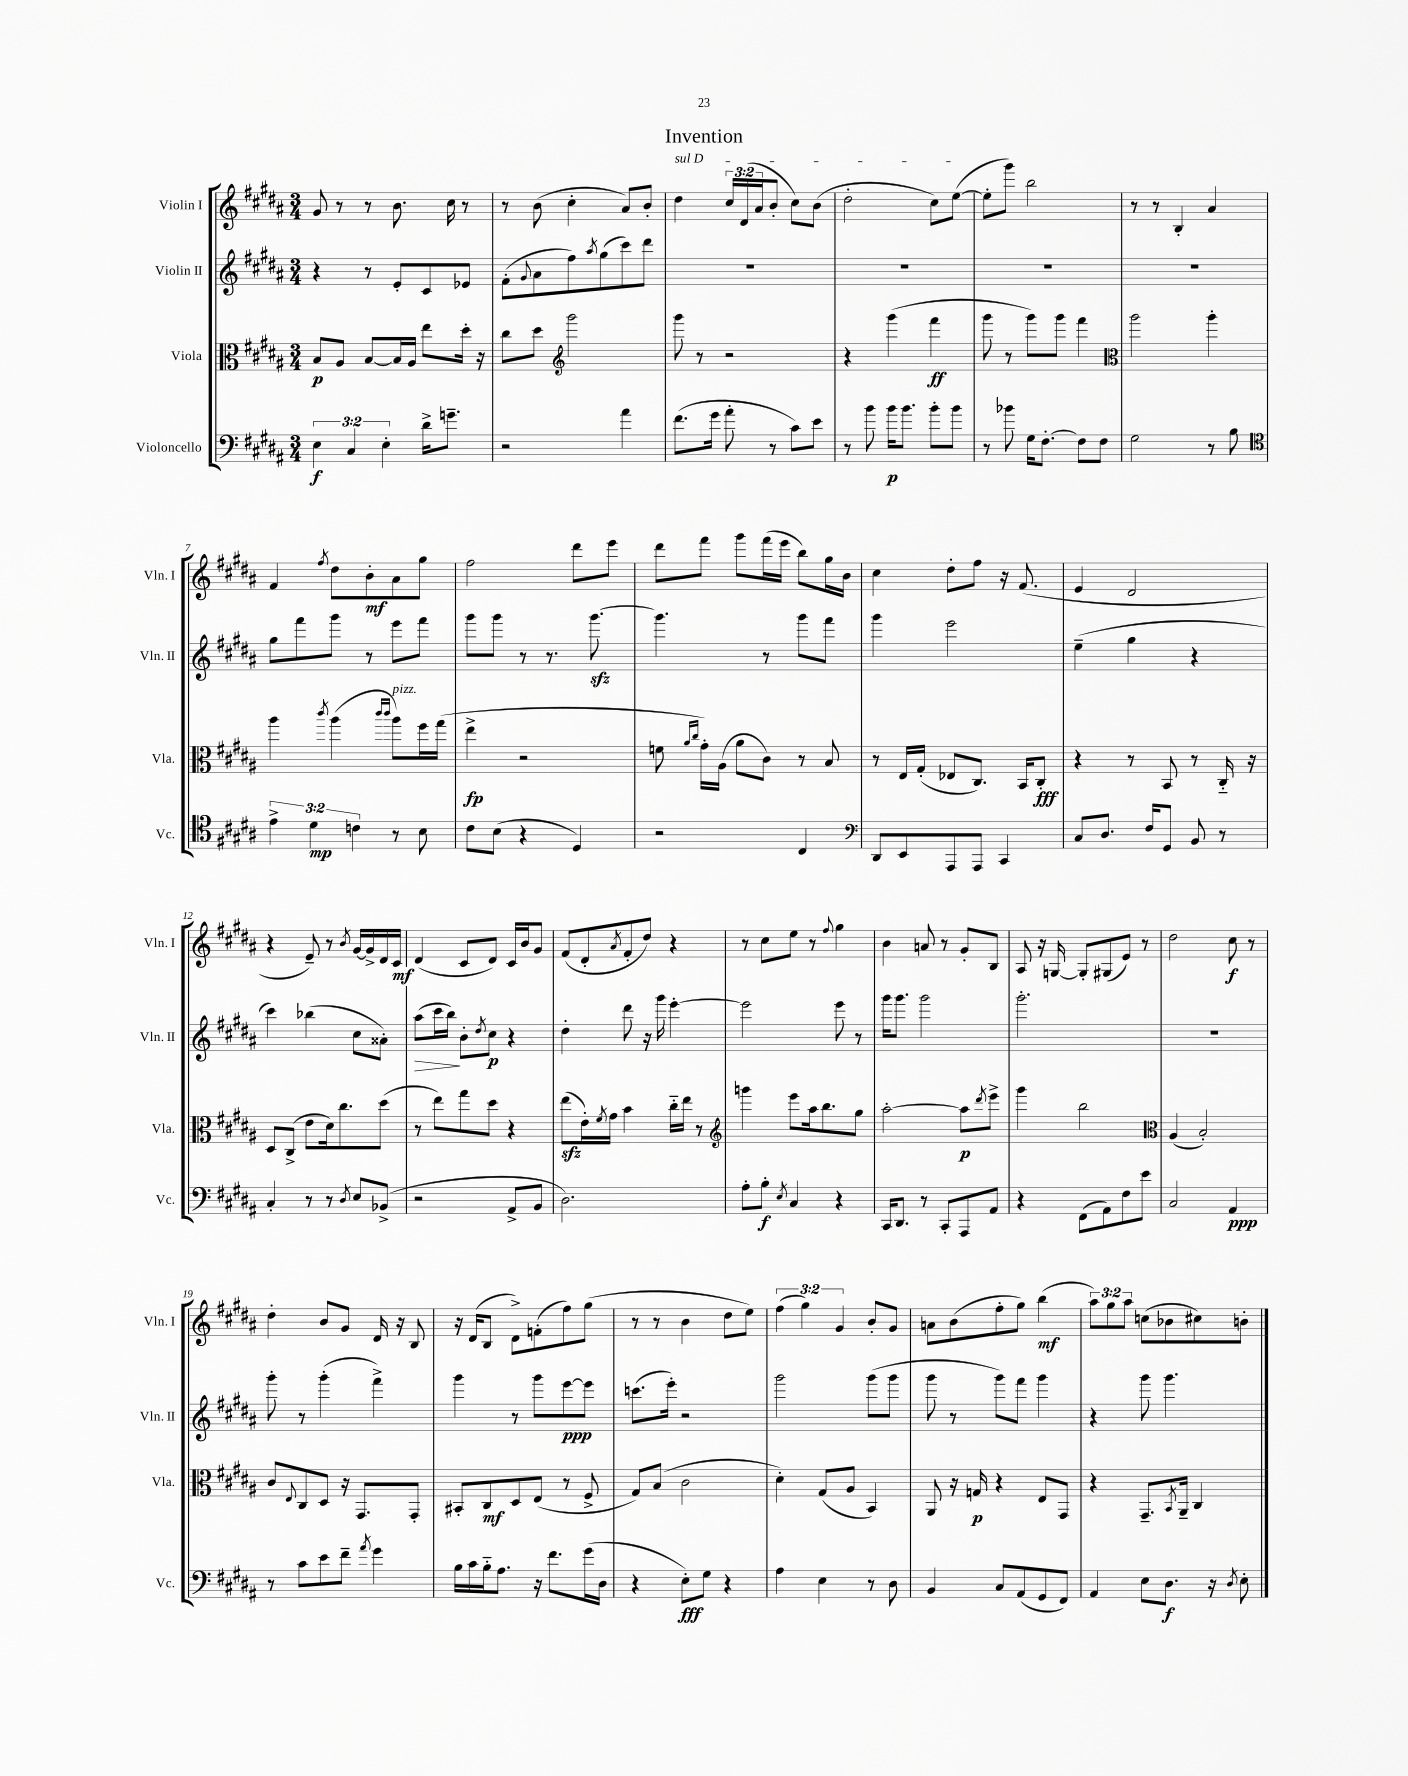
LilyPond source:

\header { title = "Invention" }
<<
\new StaffGroup <<
\new Staff = "s0" \with { instrumentName = "Violin I" shortInstrumentName = "Vln. I" } {
    \clef treble \key b \major \numericTimeSignature \time 3/4 \override Staff.TupletNumber.text = #tuplet-number::calc-fraction-text
    gis'8 r8 r8 b'8. cis''16 r8 |
    r8 b'8( cis''4-. ais'8) b'8-. |
    \once \override TextSpanner.bound-details.left.text = \markup { \italic "sul D" } dis''4\startTextSpan \tuplet 3/2 { cis''16 dis'16( ais'16 } b'8-. cis''8) b'8( |
    dis''2-. cis''8) e''8~\stopTextSpan( |
    e''8-. gis'''8) b''2 |
    r8 r8 b4-. ais'4 |
    fis'4 \acciaccatura { fis''8 } dis''8 b'8-.\mf ais'8 gis''8 |
    fis''2 dis'''8 e'''8 |
    dis'''8 fis'''8 gis'''8 fis'''16( e'''16 b''8) gis''16 b'16 |
    cis''4 dis''8-. fis''8 r16 fis'8.( |
    e'4 dis'2 |
    r4 e'8--) r8 \acciaccatura { b'8 } gis'16~ gis'16-> dis'16 cis'16\mf |
    dis'4( cis'8 dis'8) cis'16 b'16 gis'8 |
    fis'8( dis'8-. \acciaccatura { ais'8 } fis'8-. dis''8) r4 |
    r8 cis''8 e''8 r8 \appoggiatura { fis''8 } gis''4 |
    b'4 a'8 r8 gis'8-. b8 |
    ais8 r16 g16~ g8-. gis8( e'8) r8 |
    dis''2 cis''8\f r8 |
    dis''4-. b'8 gis'8 dis'16 r16 b8 |
    r16 dis'16( b8 dis'8->) f'8-.( fis''8) gis''8( |
    r8 r8 b'4 dis''8 e''8) |
    \tuplet 3/2 { fis''4( gis''4) gis'4 } b'8-. gis'8 |
    a'8 b'8( fis''8-. gis''8) b''4\mf( |
    \tuplet 3/2 { ais''8) gis''8 ais''8 } c''8( bes'8 cis''8) b'8-. \bar "|." |
}
\new Staff = "s1" \with { instrumentName = "Violin II" shortInstrumentName = "Vln. II" } {
    \clef treble \key b \major \numericTimeSignature \time 3/4
    r4 r8 e'8-. cis'8 ees'8 |
    fis'8-.( \appoggiatura { gis'8 } ais'8 fis''8) \acciaccatura { ais''8 } gis''8( cis'''8) dis'''8 |
    R2. |
    R2. |
    R2. |
    R2. |
    gis''8 fis'''8 gis'''8 r8 e'''8 fis'''8 |
    gis'''8 gis'''8 r8 r8. gis'''8.~\sfz |
    gis'''4. r8 gis'''8 fis'''8 |
    gis'''4 e'''2 |
    e''4--( gis''4 r4 |
    cis'''4) bes''4( cis''8 aisis'8-.) |
    ais''8\>( cis'''16 b''16\!) b'8-. \acciaccatura { dis''8 } cis''8\p r4 |
    dis''4-. dis'''8 r16 gis'''16 e'''4~-. |
    e'''2 e'''8 r8 |
    gis'''16 gis'''8. gis'''2 |
    gis'''2.-. |
    R2. |
    gis'''8-. r8 gis'''4-.( fis'''4->) |
    gis'''4 r8 gis'''8 e'''8~\ppp e'''8 |
    c'''8.( e'''16-.) r2 |
    gis'''2 gis'''8( gis'''8 |
    gis'''8 r8 gis'''8) fis'''8 gis'''4 |
    r4 gis'''8 gis'''4. \bar "|." |
}
\new Staff = "s2" \with { instrumentName = "Viola" shortInstrumentName = "Vla." } {
    \clef alto \key b \major \numericTimeSignature \time 3/4
    b8\p ais8 b8~ b16 ais16 e''8 dis''16-. r16 |
    cis''8 dis''8 \clef treble gis'''2 |
    gis'''8 r8 r2 |
    r4 gis'''4( fis'''4\ff |
    gis'''8 r8 gis'''8) gis'''8 fis'''4 |
    \clef alto ais''2 ais''4-. |
    ais''4 \acciaccatura { cis'''8 } ais''4( \grace { cis'''16 cis'''16 } ais''8^\markup { \italic "pizz." }) fis''16 gis''16( |
    e''4->\fp r2 |
    f'8 \grace { ais'16 cis''16 } gis'16-.) ais16( ais'8 cis'8) r8 b8 |
    r8 e16 gis16-.( ees8 cis8.) b,16 cis8-.\fff |
    r4 r8 b,8 r8 cis16-_ r16 |
    dis8 cis8->( e'8 dis'16) cis''8. dis''8( |
    r8 e''8) gis''8 dis''8 r4 |
    e''8\sfz( e'16-.) \acciaccatura { fis'8 } gis'16 b'4 cis''16-_ e''16 r8 |
    \clef treble g'''4 e'''8 ais''16 b''8. gis''8 |
    ais''2~-. ais''8\p \acciaccatura { dis'''8 } e'''8-> |
    gis'''4 b''2 |
    \clef alto ais4( b2-.) |
    cis'8 \appoggiatura { e8 } cis8 dis8 r16 gis,8. gis,8-. |
    bis,8-. cis8\mf dis8 e8( r8 fis8-> |
    gis8) b8( cis'2 |
    dis'4-.) gis8( ais8 b,4) |
    ais,8 r16 g16\p r4 e8 gis,8 |
    r4 gis,8.-- \acciaccatura { b,8 } ais,16-- cis4 \bar "|." |
}
\new Staff = "s3" \with { instrumentName = "Violoncello" shortInstrumentName = "Vc." } {
    \clef bass \key b \major \numericTimeSignature \time 3/4 \override Staff.TupletNumber.text = #tuplet-number::calc-fraction-text
    \tuplet 3/2 { e4\f cis4 e4-. } dis'16-> g'8.-- |
    r2 ais'4 |
    fis'8.( gis'16 ais'8-. r8 cis'8) e'8 |
    r8 b'8 b'16\p b'8. b'8-. b'8 |
    r8 bes'8 gis16 fis8.~-. fis8 fis8 |
    gis2 r8 b8 |
    \clef tenor \tuplet 3/2 { e'4-> dis'4\mp c'4 } r8 b8 |
    cis'8 b8( r4 dis4) |
    r2 cis4 |
    \clef bass dis,8 e,8 ais,,8 ais,,8 cis,4 |
    cis8 dis8. fis16 gis,8 b,8 r8 |
    cis4-. r8 r8 \acciaccatura { dis8 } e8 bes,8->( |
    r2 ais,8-> b,8 |
    dis2.) |
    ais8-. b8-.\f \acciaccatura { e8 } cis4 r4 |
    cis,16 dis,8. r8 cis,8-. ais,,8 ais,8 |
    r4 fis,8( ais,8) fis8 e'8 |
    cis2 ais,4\ppp |
    r8 cis'8 e'8 fis'8-- \acciaccatura { ais'8 } gis'4 |
    b16 cis'16 b16-_ ais8. r16 fis'8. gis'16( dis16 |
    r4 e8-.\fff) gis8 r4 |
    ais4 e4 r8 dis8 |
    b,4 cis8 ais,8( gis,8 fis,8) |
    ais,4 e8 dis8.\f r16 \acciaccatura { dis8 } e8-. \bar "|." |
}
>>
>>
